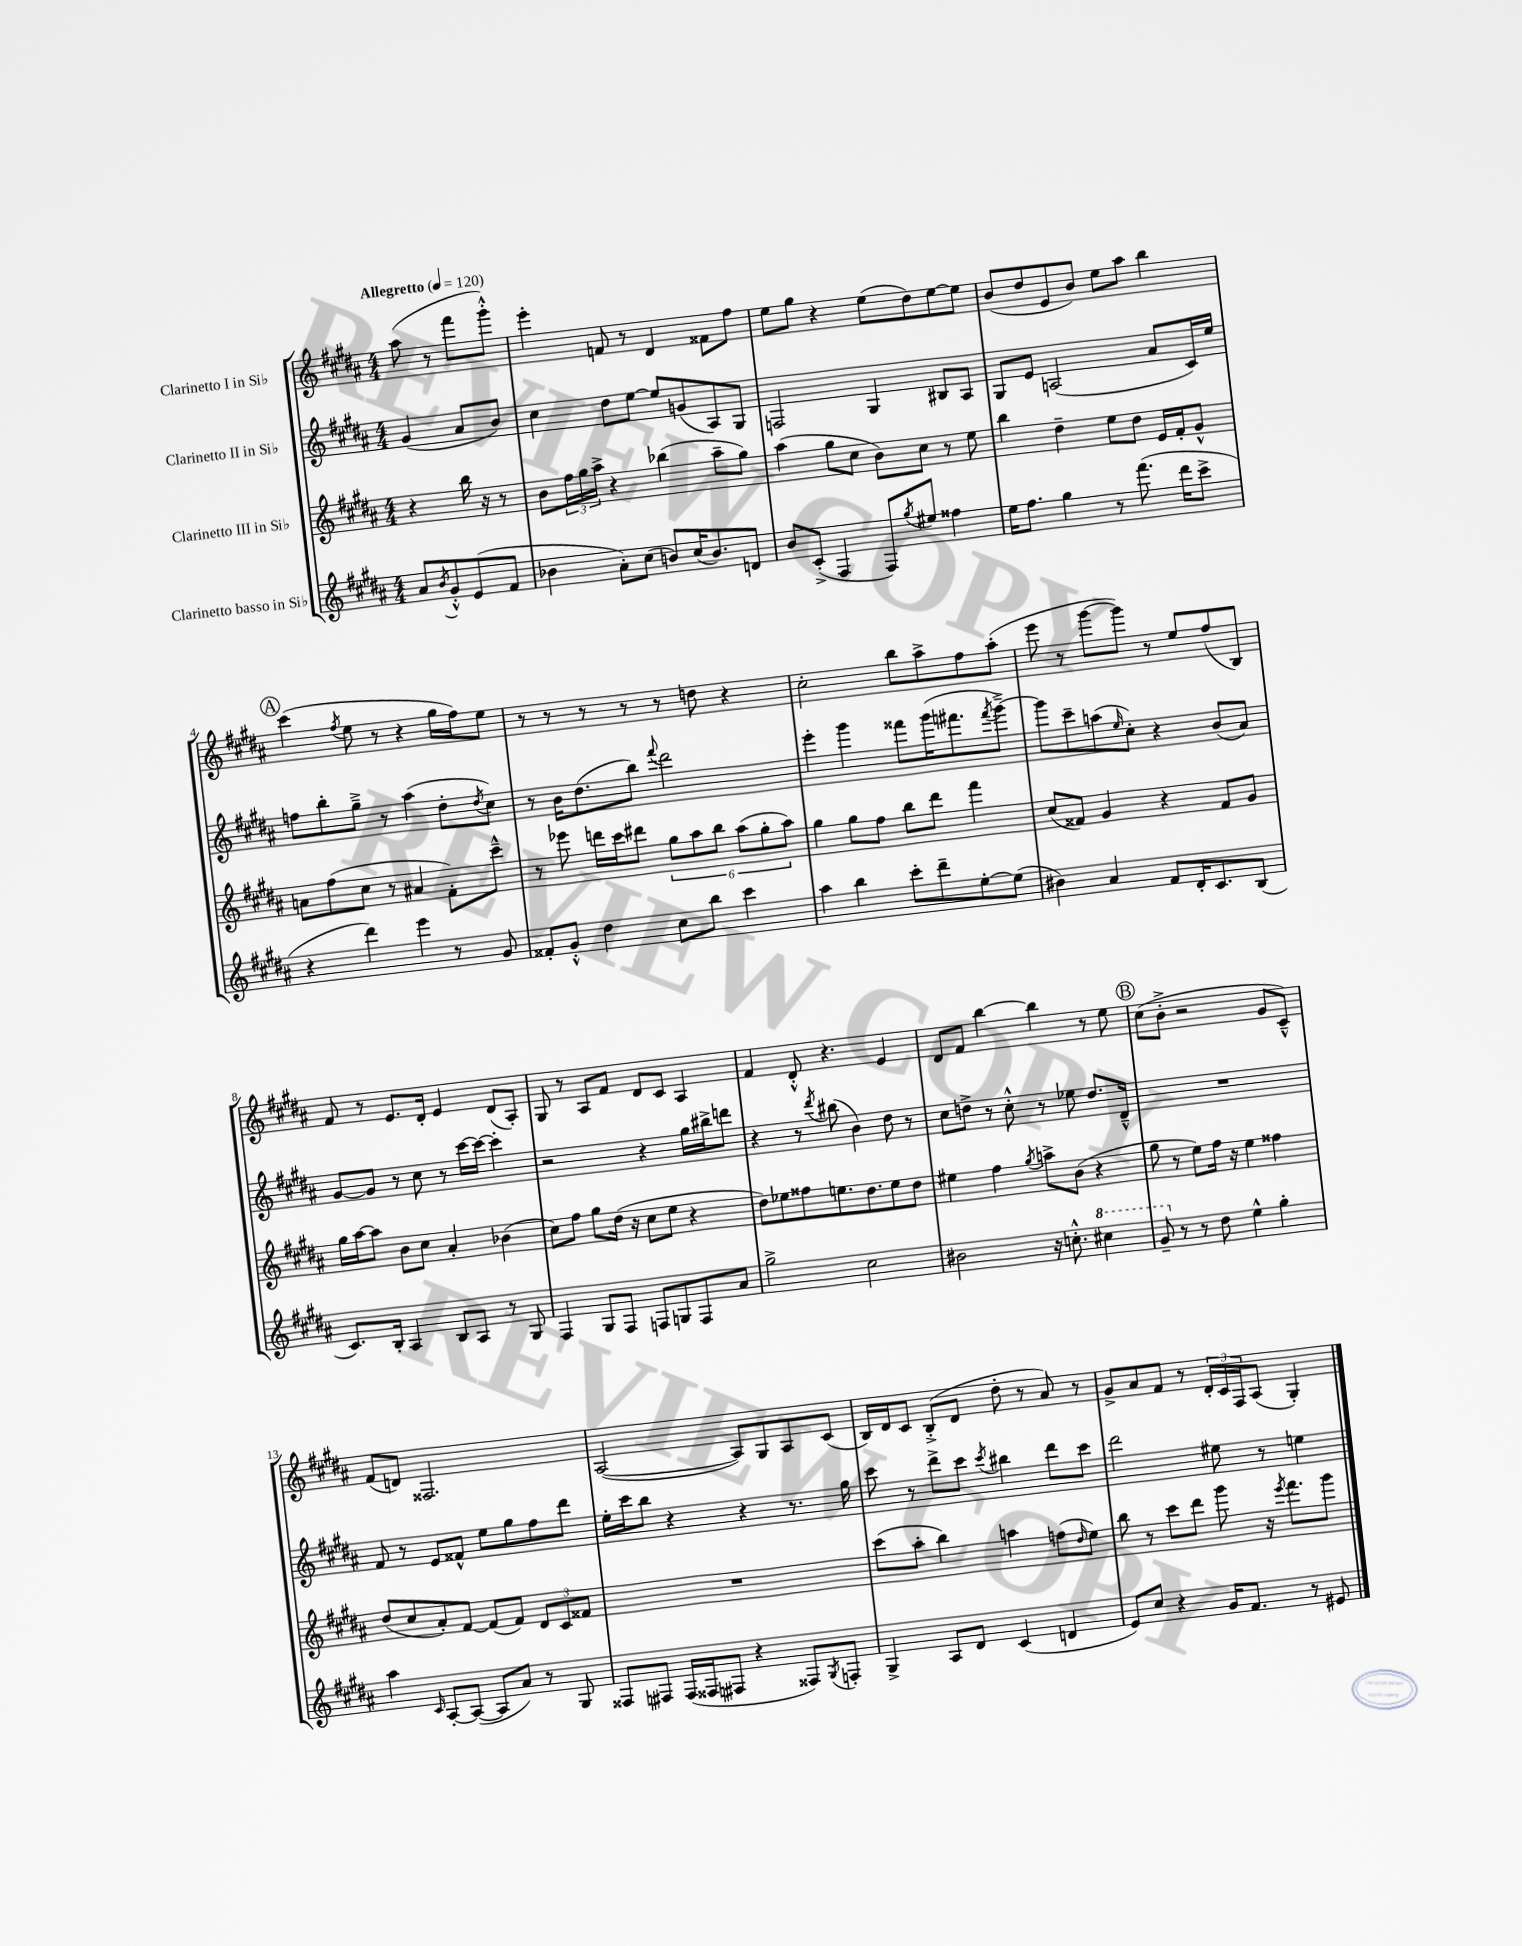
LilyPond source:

<<
\new StaffGroup <<
\new Staff = "s0" \with { instrumentName = "Clarinetto I in Sib" } {
    \clef treble \key b \major \numericTimeSignature \time 4/4 \partial 2 \tempo "Allegretto" 4 = 120
    ais''8( r8 fis'''8 gis'''8-.-^) |
    e'''4-. f'8 r8 dis'4 fisis'8 fis''8 |
    e''8 gis''8 r4 e''8( dis''8) e''8~ e''8 |
    b'8( dis''8 e'8 b'8) e''8 ais''8 b''4 |
    \mark \markup { \circle "A" } cis'''4( \acciaccatura { fis''8 } e''8 r8 r4 gis''16 fis''16) e''8 |
    r8 r8 r8 r8 r8 d''8 r4 |
    cis''2-. b''8 ais''8-> fis''8 ais''8-.( |
    e'''8 r8 gis'''8~ gis'''8) r8 e''8 fis''8( b8) |
    fis'8 r8 e'8. dis'16-. e'4 dis'8( ais8-.) |
    gis8 r8 ais8 fis'8 dis'8 cis'8 ais4 |
    fis'4 dis'8-.-^ r4. e'4 |
    dis'8 fis'8 b''4~ b''4 r8 e''8 |
    \mark \markup { \circle "B" } cis''8( b'8-.-> r2 gis'8 cis'8---^) |
    fis'8( d'8) fisis2. |
    ais2~( ais8) gis8 ais8 cis'8( |
    b16) dis'16 cis'8 b8-.->( dis'8 dis''8-. r8 ais'8) r8 |
    gis'8-> ais'8 fis'8 r8 \tuplet 3/2 { dis'16-. cis'16 fis16 } ais8( gis4-.) \bar "|." |
}
\new Staff = "s1" \with { instrumentName = "Clarinetto II in Sib" } {
    \clef treble \key b \major \numericTimeSignature \time 4/4 \partial 2
    gis'4( ais'8 b'8) |
    cis''4 dis''8 e''8~ e''8 g'8( ais8) gis8 |
    f2 gis4 bis8 ais8 |
    gis8 e'8 a2( ais'8 cis'16) e''16 |
    \mark \markup { \circle "A" } f''8 b''8-. gis''8---> r8 ais''4( dis''8-. \acciaccatura { dis''8 } cis''8) |
    r8 b'16 dis''8.( b''8) \appoggiatura { fis'''8 } dis'''2 |
    e'''4-. gis'''4 fisis'''8 gis'''16( fis'''8. \acciaccatura { fis'''8 } gis'''8~--->) |
    gis'''8 cis'''8-- a''8( \grace { e''16 } cis''8-.) r4 b'8( ais'8) |
    gis'8~ gis'8 r8 cis''8 r8 cis'''16~ cis'''16~ cis'''4-. |
    r2 r4 gis''16 bis''16-> d'''8 |
    r4 r8 \acciaccatura { dis'''8 } bis''8( b'4) dis''8 r8 |
    cis''8 d''8-> r8 cis''8-.-^ r8 ees''8 d''8. dis'16---^ |
    \mark \markup { \circle "B" } R1 |
    fis'8 r8 e'8 fisis'8-^ e''8 gis''8 fis''8 dis'''8 |
    e''16-. cis'''16 b''8 r4 r4 r8. gis''16 |
    cis'''8 r8 dis'''8-> cis'''8 \acciaccatura { cis'''8 } bis''4 dis'''8 cis'''8 |
    dis'''2 eis''8 r8 e''4 \bar "|." |
}
\new Staff = "s2" \with { instrumentName = "Clarinetto III in Sib" } {
    \clef treble \key b \major \numericTimeSignature \time 4/4 \partial 2
    r4 b''16 r16 r8 |
    b'8 \tuplet 3/2 { fis''16 gis''16 ais''16-> } r4 bes''4( ais''8-- gis''8) |
    ais''4( gis''8 cis''8 b'8) cis''8 r8 e''8 |
    b''4 dis''4-- e''8 dis''8 e'16 fis'16-. gis'8-^ |
    \mark \markup { \circle "A" } a'8 fis''8( cis''8 r8 ais'4 fis'8-.) cis'''8---^ |
    r8 ees'''8 d'''16 cis'''16 dis'''8 \tuplet 6/4 { gis''8 ais''8 b''8 ais''8( gis''8-. ais''8) } |
    gis''4 gis''8 fis''8 b''8 dis'''8 fis'''4 |
    cis''8( fisis'8) gis'4 r4 fisis'8 gis'8 |
    gis''16 ais''16~ ais''8 b'8 cis''8 ais'4-. bes'4( |
    cis''8) fis''8 gis''8 dis''16( r16 cis''8 e''8 r4 |
    dis''8) ees''8 fisis''8 e''8. dis''8. e''8 dis''8 |
    eis''4 fis''4 \acciaccatura { gis''8 } a''8-> b'8( r4 |
    \mark \markup { \circle "B" } gis''8 r8 e''8) fis''16 r16 e''4 fisis''4 |
    dis''8( cis''8 ais'8-.) fis'8~ fis'8( fis'8) \tuplet 3/2 { dis'8 cis'8 fisis'8 } |
    R1 |
    cis'''8( ais''8-. b''4) a''4 f''8( \grace { dis''16 } e''8) |
    b''8 r8 cis'''8 dis'''8 gis'''8 r16 \acciaccatura { e'''8 } fis'''8. gis'''8 \bar "|." |
}
\new Staff = "s3" \with { instrumentName = "Clarinetto basso in Sib" } {
    \clef treble \key b \major \numericTimeSignature \time 4/4 \partial 2
    ais'8 \acciaccatura { b'8 } gis'8-.-^ e'8( fis'8 |
    bes'4 ais'8-.) cis''8( b'8) cis''16( b'8.) d'8 |
    b'8 cis'8-.->( fis4 fis8) \acciaccatura { gis''8 } eis''8 fisis''4 |
    e''16 fis''8. gis''4 r8 fis'''8.( dis'''16 cis'''8-> |
    \mark \markup { \circle "A" } r4 dis'''4) e'''4 r8 gis'8 |
    fisis'8-. gis'8-.-^ dis''4 cis''8 b''8 cis'''4 |
    ais''4 b''4 cis'''8-. dis'''8-- e''8~-. e''8( |
    bis'4) ais'4 fis'8 dis'16-. cis'8. b8( |
    cis'8.) b16-. ais4 b8 ais8 r8 gis8 |
    fis4 gis8 fis8 f8 g8 f8 ais'8 |
    gis''2-> cis''2 |
    bis'2 r16 c''8.-.-^ \ottava #1 cis'''!4 |
    \mark \markup { \circle "B" } gis''8-- \ottava #0 r8 r8 dis''8 e''4-^ gis''4-. |
    ais''4 \grace { cis'16 } ais8~-. ais8~( ais8 ais'8) r8 gis8 |
    fisis8 fis8 fis16( fisis16 fis8 r4 fisis8) \acciaccatura { gis8 } f8-. |
    gis4-> ais8 dis'8 cis'4( d'4 |
    e'8) cis''8 r4 gis'16 fis'8. r8 eis'8 \bar "|." |
}
>>
>>
